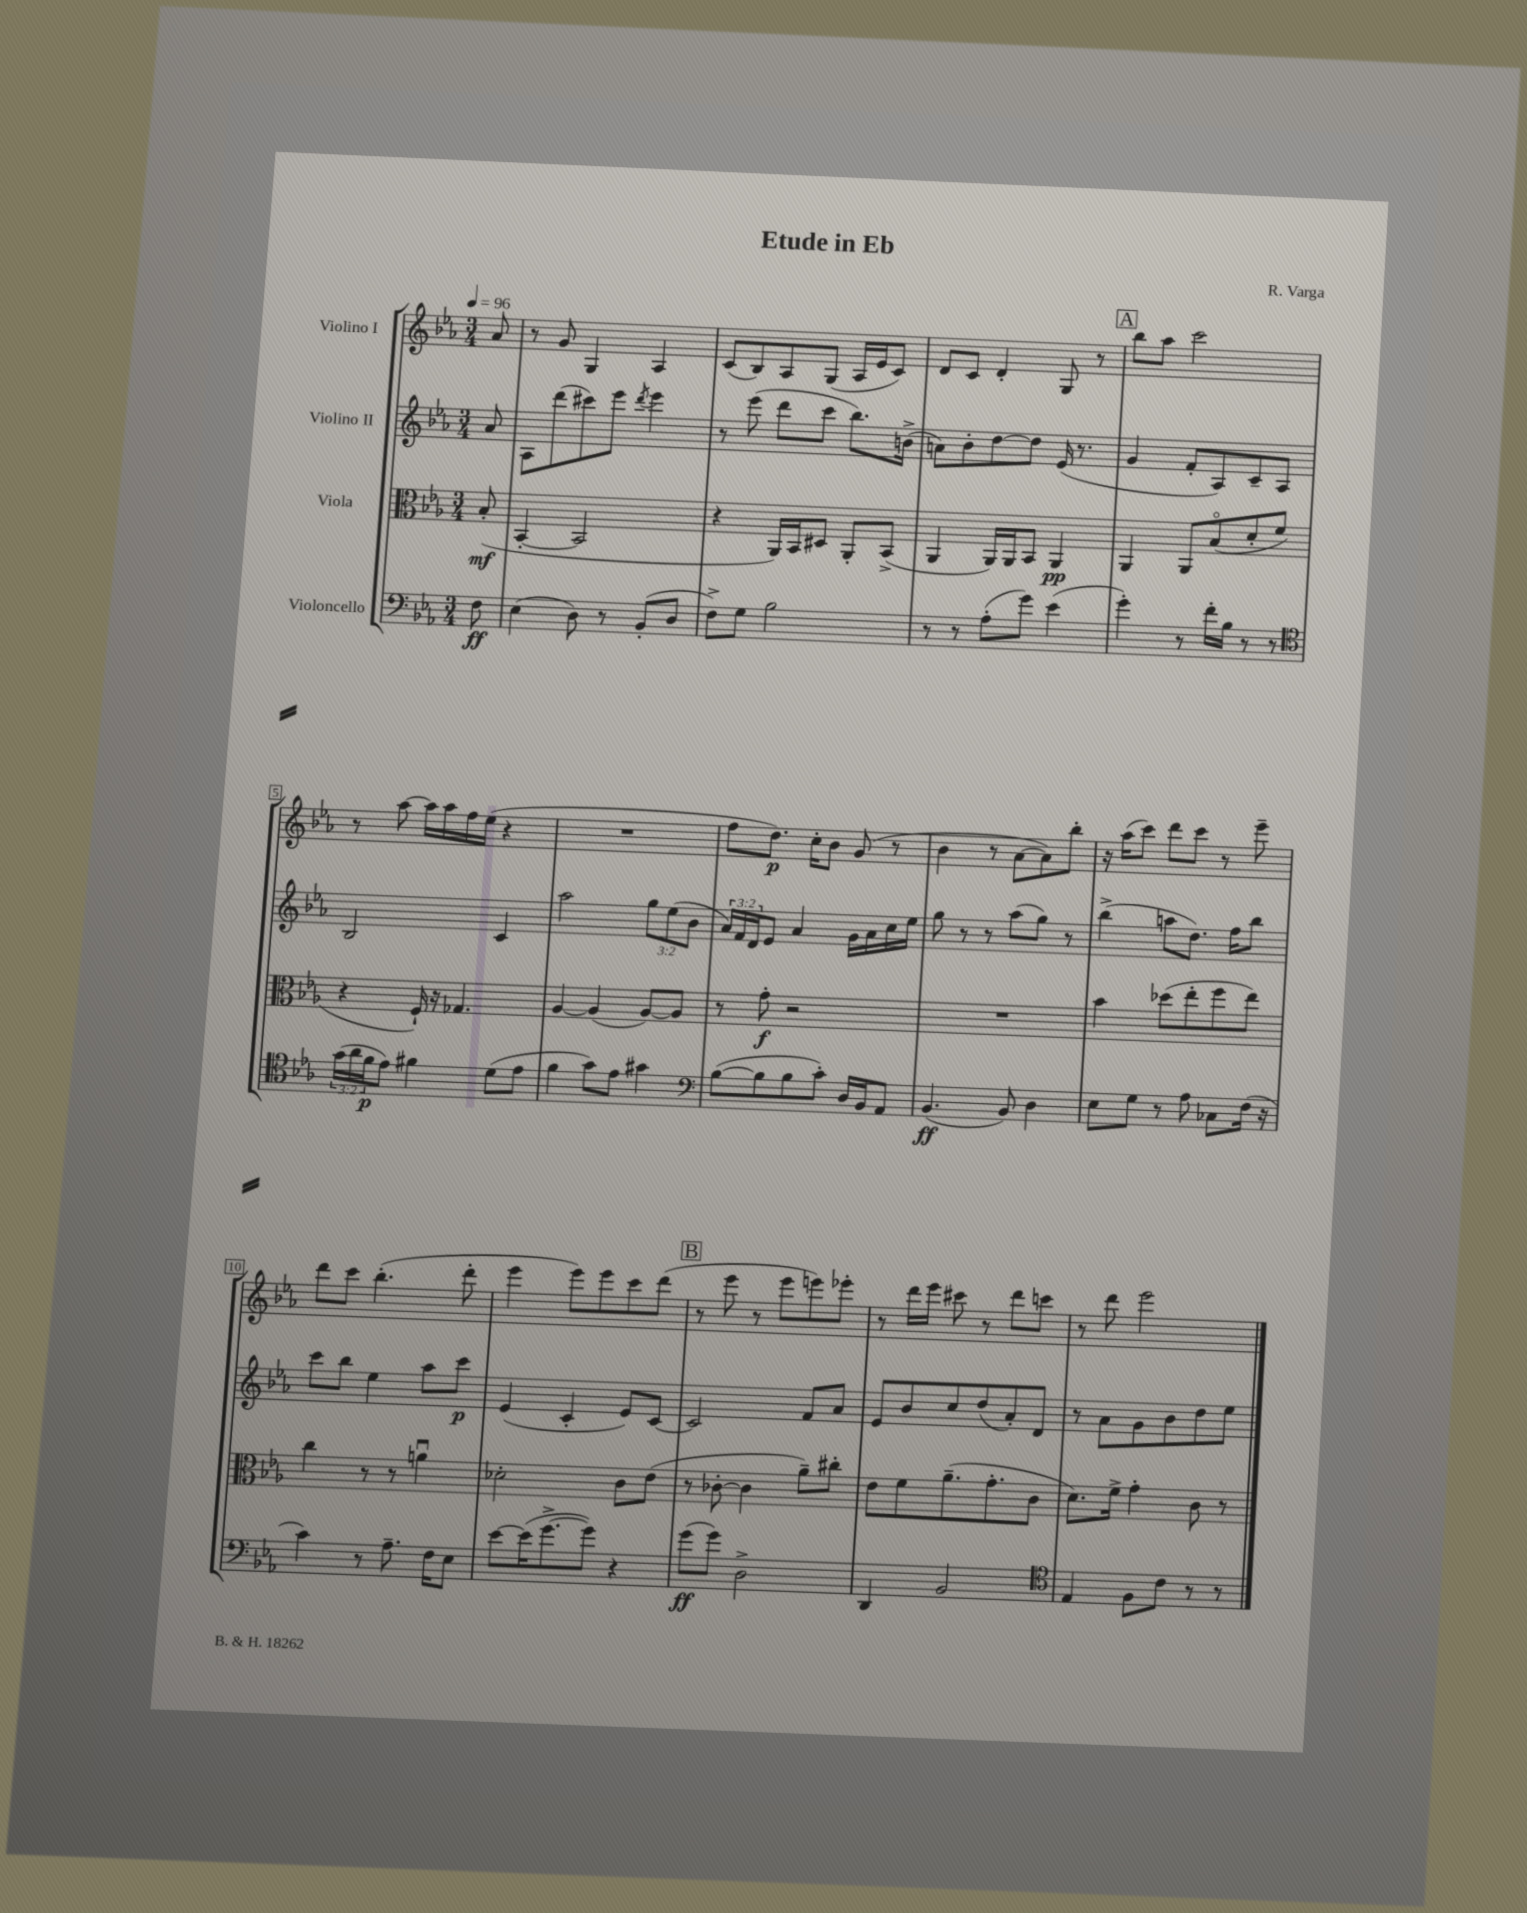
\header { title = "Etude in Eb" composer = "R. Varga" }
<<
\new StaffGroup <<
\new Staff = "s0" \with { instrumentName = "Violino I" } {
    \clef treble \key ees \major \numericTimeSignature \time 3/4 \partial 8 \tempo 4 = 96
    aes'8 |
    r8 g'8 g4 aes4 |
    c'8( bes8) aes8 g8( aes16 ees'16 c'8) |
    d'8 c'8 d'4-. g8 r8 |
    \mark \markup { \box "A" } bes''8 aes''8 c'''2 |
    r8 aes''8~ aes''16 aes''16 f''16 ees''16( r4 |
    R2. |
    f''8 d''8.\p) c''16-. bes'8 g'8( r8 |
    bes'4 r8 aes'8~ aes'8) bes''8-. |
    r16 aes''16( c'''8) d'''8 c'''8 r8 ees'''8-- |
    d'''8 c'''8 bes''4.-.( d'''8-. |
    ees'''4 ees'''8) ees'''8 c'''8 d'''8( |
    \mark \markup { \box "B" } r8 ees'''8 r8 ees'''8 e'''8) ees'''8-. |
    r8 d'''16 ees'''16 cis'''8 r8 d'''8 c'''8 |
    r8 d'''8 ees'''2 \bar "|." |
}
\new Staff = "s1" \with { instrumentName = "Violino II" } {
    \clef treble \key ees \major \numericTimeSignature \time 3/4 \override Staff.TupletNumber.text = #tuplet-number::calc-fraction-text \partial 8
    aes'8 |
    aes8 d'''8( cis'''8) ees'''8 \acciaccatura { d'''8 } ees'''4 |
    r8 ees'''8( d'''8 c'''8 bes''8.) b'16->( |
    a'8) bes'8-. d''8~ d''8 ees'16( r8. |
    \mark \markup { \box "A" } g'4 f'8-. aes8) c'8-- aes8 |
    bes2 c'4 |
    aes''2 \tuplet 3/2 { g''8 ees''8( bes'8 } |
    \tuplet 3/2 { aes'16) f'16 d'16 } ees'8 aes'4 g'16 aes'16 c''16 ees''16 |
    g''8 r8 r8 aes''8( g''8) r8 |
    bes''4->( a''8 d''8.) f''16 bes''8 |
    c'''8 bes''8 ees''4 aes''8 c'''8\p |
    ees'4( c'4-. ees'8) c'8~ |
    \mark \markup { \box "B" } c'2 f'8 aes'8 |
    ees'8 bes'8 c''8 d''8( aes'8-.) d'8 |
    r8 aes'8 g'8 bes'8 d''8 ees''8 \bar "|." |
}
\new Staff = "s2" \with { instrumentName = "Viola" } {
    \clef alto \key ees \major \numericTimeSignature \time 3/4 \partial 8
    bes8-.\mf( |
    bes,4~-. bes,2 |
    r4 aes,16) bes,16 dis8 aes,8-. bes,8->( |
    aes,4 aes,16) aes,16 bes,8 aes,4\pp |
    \mark \markup { \box "A" } aes,4 aes,8 bes8\flageolet( d'8-. f'8 |
    r4 f16-!) r16 ges4. |
    aes4~ aes4( aes8~) aes8 |
    r8 g'8-.\f r2 |
    R2. |
    bes'4 des''8( ees''8-. f''8 ees''8) |
    c''4 r8 r8 a'4\downbow |
    des'2-. c'8 ees'8( |
    \mark \markup { \box "B" } r8 ces'8~-. ces'4 aes'8--) cis''8-. |
    ees'8 f'8 aes'8.--( g'8.-. c'8 |
    d'8.) f'16-> g'4-. c'8 r8 \bar "|." |
}
\new Staff = "s3" \with { instrumentName = "Violoncello" } {
    \clef bass \key ees \major \numericTimeSignature \time 3/4 \override Staff.TupletNumber.text = #tuplet-number::calc-fraction-text \partial 8
    f8\ff |
    ees4( d8) r8 bes,8-.( d8 |
    f8->) g8 bes2 |
    r8 r8 aes8-.( g'8) ees'4( |
    \mark \markup { \box "A" } g'4-.) r8 f'16-. bes16 r8 r8 |
    \clef tenor \tuplet 3/2 { g'16( aes'16 f'16\p } ees'8) fis'4 d'8( ees'8 |
    f'4 g'8) ees'8 gis'4 |
    \clef bass bes8~( bes8 bes8 c'8-.) d16 bes,16 aes,8 |
    bes,4.\ff( bes,8) d4 |
    ees8 g8 r8 aes8 ces8 f16( r16 |
    c'4) r8 aes8.-- f16 ees8 |
    ees'8~ ees'16( g'8.~-> g'8) r4 |
    \mark \markup { \box "B" } g'8\ff( g'8) d2-> |
    d,4 bes,2 |
    \clef tenor ees4 f8 c'8 r8 r8 \bar "|." |
}
>>
>>
\layout { \context { \Score \override BarNumber.stencil = #(make-stencil-boxer 0.1 0.3 ly:text-interface::print) } }
